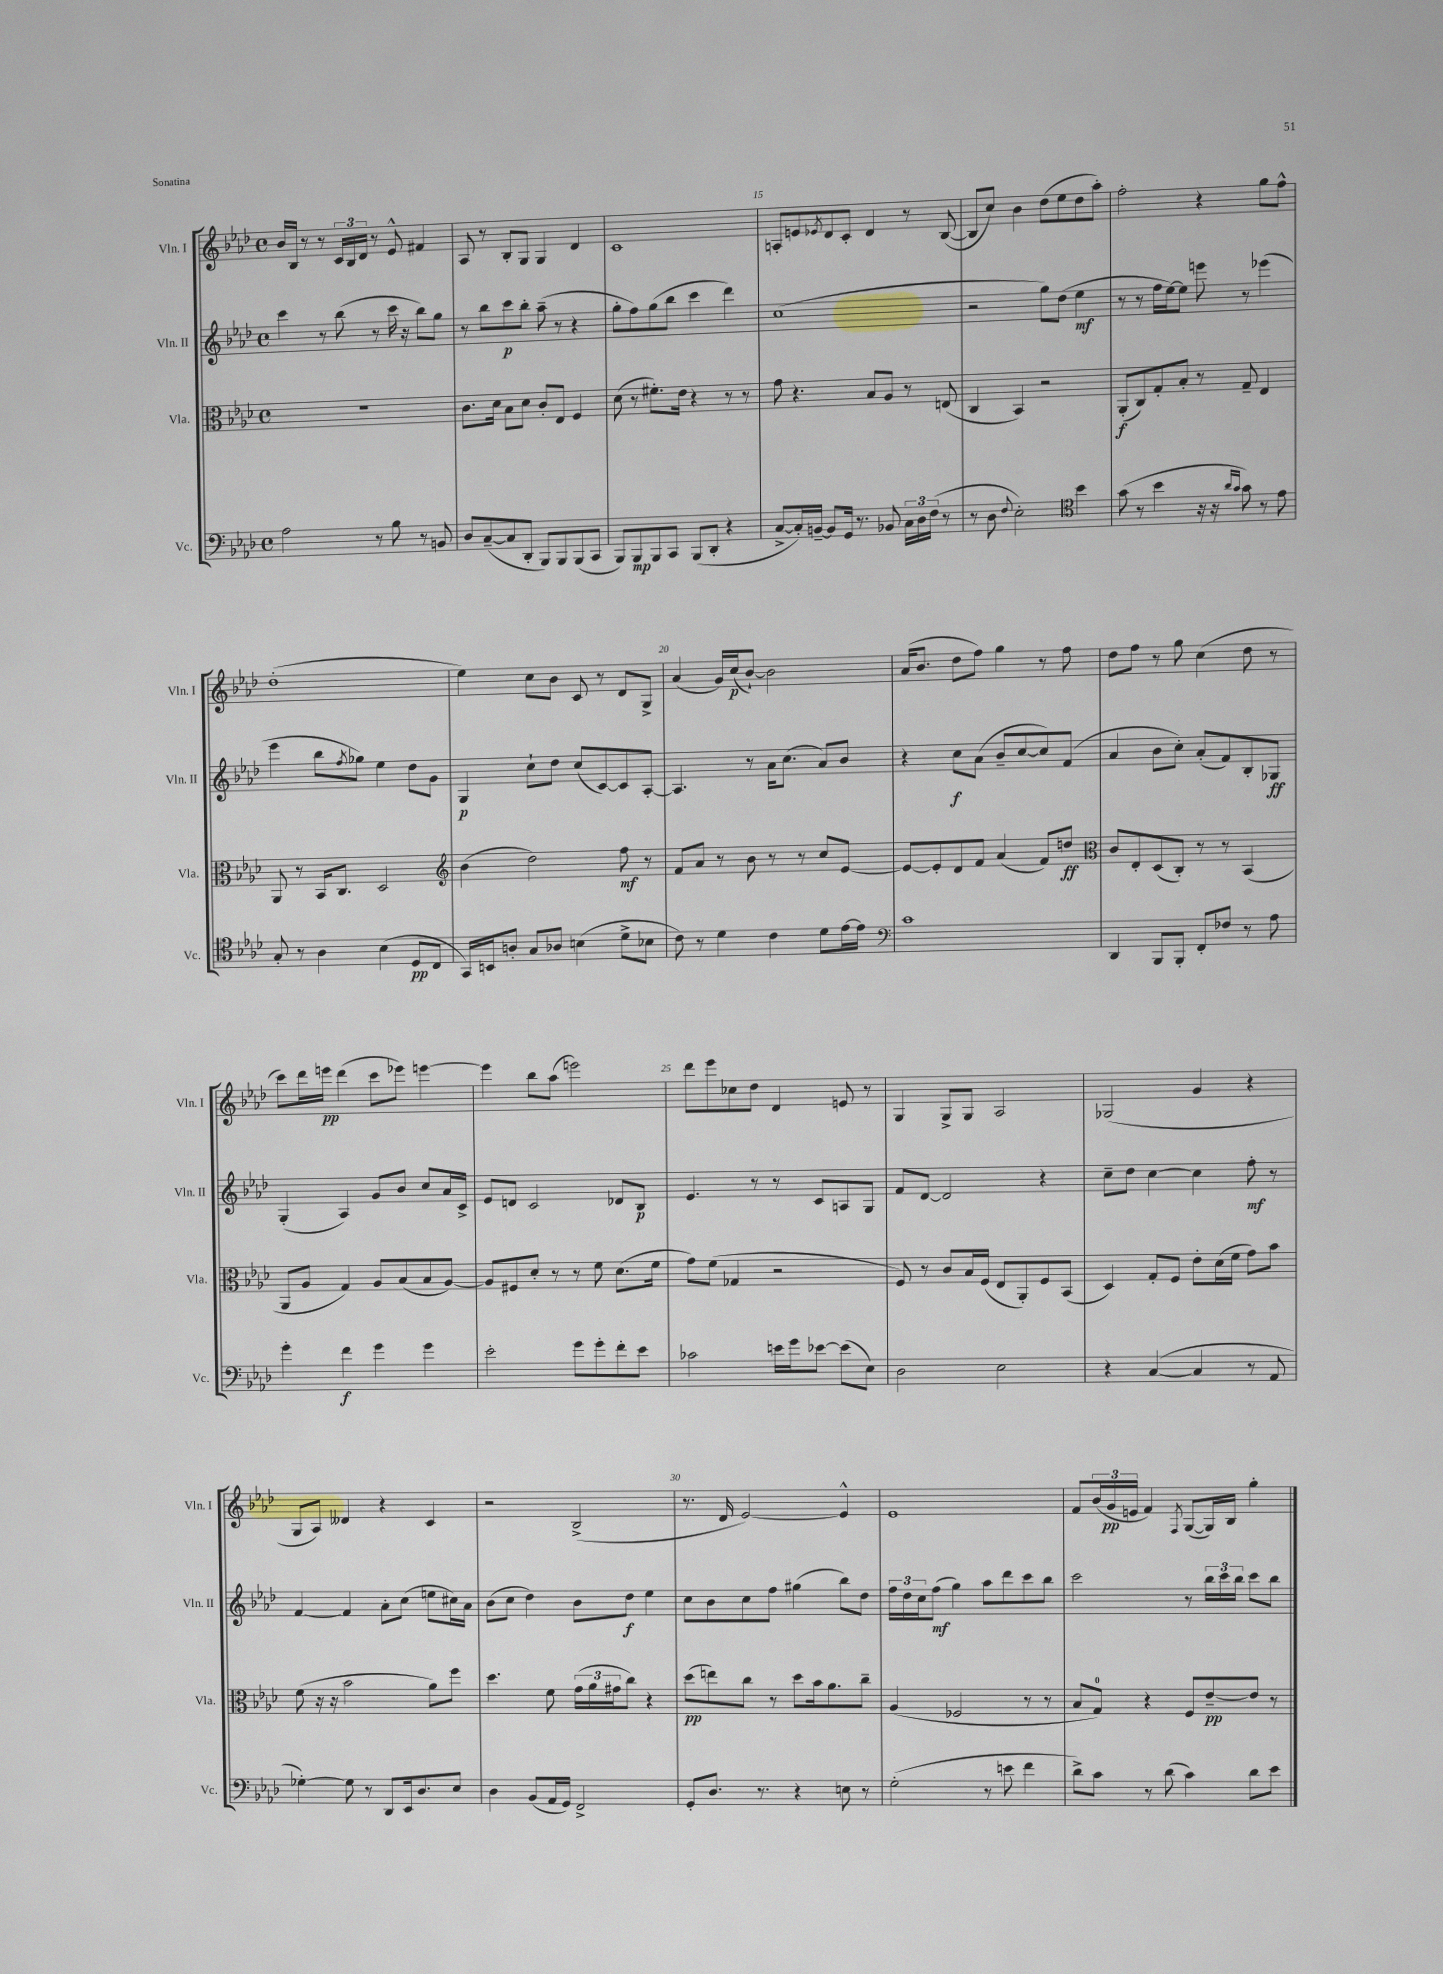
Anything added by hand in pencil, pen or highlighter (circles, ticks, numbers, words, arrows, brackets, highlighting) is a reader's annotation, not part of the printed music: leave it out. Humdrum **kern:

**kern	**kern	**kern	**kern
*staff4	*staff3	*staff2	*staff1
*clefF4	*clefC3	*clefG2	*clefG2
*k[b-e-a-d-]	*k[b-e-a-d-]	*k[b-e-a-d-]	*k[b-e-a-d-]
*M4/4	*M4/4	*M4/4	*M4/4
*met(c)	*met(c)	*met(c)	*met(c)
2A-	1r	4ccc	16b-
.	.	.	16B-
.	.	.	8r
.	.	8r	8r
.	.	(8bb-	24c
.	.	.	24B-
.	.	.	24d-
8r	.	8r	8r
8B-	.	16ccc	8e-^^
.	.	16r	.
8r	.	8bb-)	4f#
8BB	.	8gg	.
=	=	=	=
8D-	8.c	8r	8A-
([8C~	.	8bb-	8r
.	16d-	.	.
8C]	8B-	8ccc	8B-'
8DD-'	8d-	8bb-'	8G
8BBB-)	8c'	(8aa-~	4G
8BBB-	8E-	8r	.
(8BBB-	4F	4r	4d-
8CC	.	.	.
=	=	=	=
8BBB-)	(8d-	8gg'	1c
8BBB-	8r	8ff)	.
8BBB-	8.f#')	(8gg	.
8CC	.	8bb-	.
.	16e-	.	.
(8BBB-	4r	4ccc	.
8DD-'	.	.	.
4r	8r	4ddd-)	.
.	8r	.	.
=	=	=	=
[8C^	8g	(1cc	8A'
16C'])	4.r	.	8e
[16BB~	.	.	.
.	.	.	8qe-
8BB]	.	.	8d-
16GG	.	.	8c'
8.r	.	.	.
.	8B-	.	4d-
8BB-	8A-	.	.
24C	8r	.	8r
24D-	.	.	.
(24F	.	.	.
8r	(8E	.	([8B-
=	=	=	=
8r	4C	2r	8B-]
8D-	.	.	8cc)
8qqF	.	.	.
2E-')	4BB-)	.	4b-
.	2r	8gg)	(8dd-
.	.	(8dd-	8ee-
*clefC4	*	*	*
4b-	.	4ee-	8dd-
.	.	.	8aa-')
=	=	=	=
(8g	(8AA-'	8r	2ff'
8r	8C)	8r	.
4b-	8G'	16ff	.
.	.	[16ee-)	.
.	8B-'	8ee-]	.
16r	8r	8eee	4r
16r	.	.	.
16qqa-	.	.	.
16qqg	.	.	.
8g)	8G~	8r	.
8r	4E-	(4eee-	8gg
8e-	.	.	8ff^^
=	=	=	=
8G'	8AA-	4eee-	(1dd-'
8r	8r	.	.
4A-	16BB-	8bb-	.
.	8.C	.	.
.	.	8qff	.
.	.	8gg-)	.
(4B-	2D-	4ee-	.
8D-	.	8dd-	.
8C	.	8g	.
=	=	=	=
*	*clefG2	*	*
16GG)	(4b-	4G	4ee-)
16BB	.	.	.
8A'	.	.	.
8G	2dd-)	8cc`	8cc
8A-	.	8dd-	8b-
(4B	.	(8cc	8c
.	.	[8c)	8r
8d-^	8ff	8c]	8d-
8B-	8r	[8A-'	8G^
=	=	=	=
8c)	8f	4.A-]	(4a-
8r	8a-	.	.
4d-	8r	.	16g)
.	.	.	(16cc
.	8b-	8r	[8b-`)
4c	8r	16a-	2b-]
.	.	(8.cc	.
.	8r	.	.
8d-	8cc	8a-)	.
[16e-	[8e-	8b-	.
16e-]	.	.	.
=	=	=	=
*clefF4	*	*	*
1c	8e-_	4r	(16a-
.	.	.	8.b-
.	8e-']	.	.
.	8d-	8cc	8dd-
.	8f	(8a-	8ff)
.	(4a-	8b-~	4gg
.	.	[8cc	.
.	8f)	8cc])	8r
.	8dd	(8f	8ff
=	=	=	=
*	*clefC3	*	*
4DD-	8c	4a-	8dd-
.	8E-'	.	8ff
8BBB-	(8D-	8b-	8r
8BBB-'	8C')	8cc')	8gg
8FF'	8r	(8a-'	(4cc
8F-	8r	8f)	.
8r	(4BB-	8B-'	8dd-
8A-	.	8G-	8r
=	=	=	=
4g'	8AA-	(4G'	8ccc)
.	8A-	.	16ddd-
.	.	.	16eee
4f	4G)	4A-)	(4ddd-
4g	8A-	8g	8ccc
.	(8B-	8b-	8eee-)
4g	8B-	8cc	[4eee
.	[8A-)	16a-	.
.	.	16c^	.
=	=	=	=
2e-'	8A-]	8e-	4eee]
.	8F#	8d	.
.	8d-'	2c	8bb-
.	8r	.	(8aa-
8g	8r	.	2eee)
8g'	8f	.	.
8f'	(8.d-	8d-	.
8e-	.	8B-	.
.	16f	.	.
=	=	=	=
2c-	8g)	4.e-	8ddd-
.	(8f	.	8eee-
.	4G-	.	8cc-
.	.	8r	8dd-
16e	2r	8r	4d-
16g	.	.	.
[8e-	.	8c	.
(8e-]	.	8A	8e
8E-)	.	8G	8r
=	=	=	=
2D-	8F)	8f	4G
.	8r	[8d-	.
.	8c	2d-]	8G^
.	16B-	.	8G
.	(16F	.	.
2E-	8E-	.	2A-
.	8AA-')	.	.
.	8F	4r	.
.	(8BB-	.	.
=	=	=	=
4r	4D-)	8cc~	(2G-
.	.	8dd-	.
([4C	8G'	[4cc	.
.	8F	.	.
4C]	8e-'	4cc]	4g
.	(16d-	.	.
.	16f	.	.
8r	8g)	8ff'	4r
8AA-	8b-	8r	.
=	=	=	=
[4G-')	(8f	[4f	8G
.	16r	.	8A-)
.	16r	.	.
8G-]	2b-	4f]	4d--
8r	.	.	.
8DD-	.	8a-'	4r
16EE-	.	(8cc	.
8.D-	.	.	.
.	8a-)	8ee	4c
8E-	8ff	16cc#)	.
.	.	16a-	.
=	=	=	=
4D-	4.dd-	(8b-	2r
.	.	8cc	.
(8BB-	.	4dd-)	.
16AA-	8f	.	.
16GG)	.	.	.
2FF^	(24g	8b-	(2B-^
.	24a-	.	.
.	24g#	.	.
.	8cc)	8dd-	.
.	4r	4ee-	.
=	=	=	=
8GG'	(8dd-	8cc	8.r
8.D-	8ee)	8b-	.
.	.	.	16d-
.	8cc	8cc	[2e-)
8.r	.	.	.
.	8r	8ff	.
4r	8dd-	(4gg#	.
.	16b-	.	.
.	8.a-	.	.
8E	.	8bb-)	4e-^^]
8r	8cc~	8dd-	.
=	=	=	=
(2G'	(4A-	24ff	1e-
.	.	24dd-	.
.	.	24cc	.
.	.	(8ff	.
.	2F-	4gg)	.
8r	.	8aa-	.
8e	.	8ddd-	.
4f	8r	8ccc	.
.	8r	8bb-	.
=	=	=	=
8d-^)	8B-	2ccc	8f
8c	8G)	.	(24b-
.	.	.	24g
.	.	.	24e
8r	4r	.	4f)
(8d-	.	.	.
.	.	.	8qF
4c)	8F	8r	([8G
.	[8e-~	24bb-	16G])
.	.	24ccc	.
.	.	.	16B-
.	.	24bb-	.
8d-	8e-]	8ccc	4gg'
8e-	8r	8bb-	.
==	==	==	==
*-	*-	*-	*-
